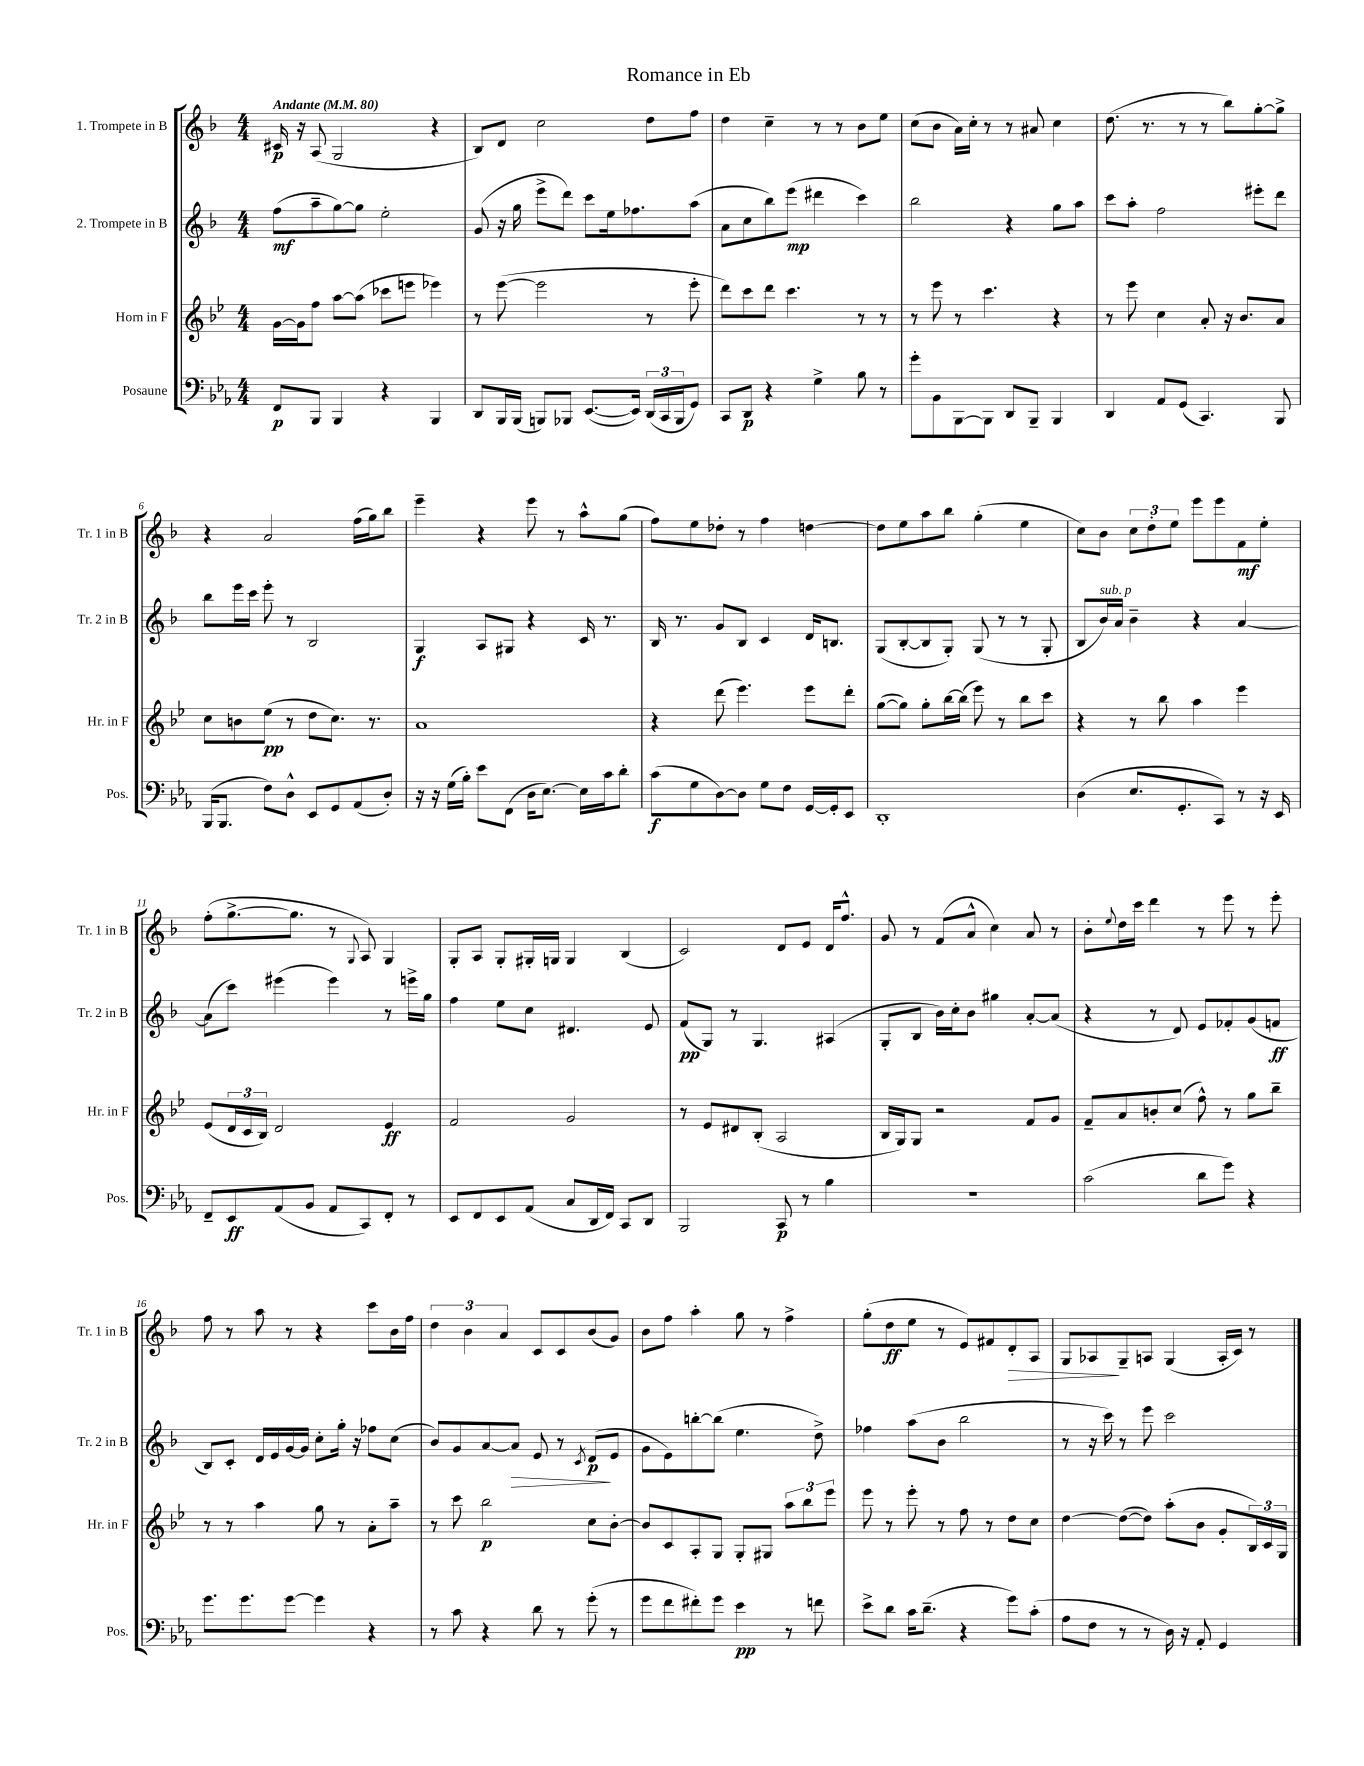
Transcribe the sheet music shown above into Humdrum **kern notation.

**kern	**dynam	**kern	**dynam	**kern	**dynam	**kern	**dynam
*part4	*part4	*part3	*part3	*part2	*part2	*part1	*part1
*staff4	*staff4	*staff3	*staff3	*staff2	*staff2	*staff1	*staff1
*I"Posaune	*	*I"Horn in F	*	*I"2. Trompete in B	*	*I"1. Trompete in B	*
*I'Pos.	*	*I'Hr. in F	*	*I'Tr. 2 in B	*	*I'Tr. 1 in B	*
*clefF4	*	*clefG2	*	*clefG2	*	*clefG2	*
*k[b-e-a-]	*	*k[b-e-]	*	*k[b-]	*	*k[b-]	*
*M4/4	*	*M4/4	*	*M4/4	*	*M4/4	*
*MM80	*	*MM80	*	*MM80	*	*MM80	*
=1	=1	=1	=1	=1	=1	=1	=1
!	!	!	!	!	!	!LO:TX:a:B:t=Andante	!
8FF/L	p	[16g\LL	.	(8ff\L	mf	16c#X/	p
.	.	16g\J]	.	.	.	16r	.
8BBB-/J	.	8ff\J	.	8aa~\	.	(8A/	.
4BBB-/	.	[8aa\L	.	[8gg\)	.	2G/	.
.	.	(8aa\J]	.	8gg\J]	.	.	.
4r	.	8ccc-X\L	.	2ee'\	.	.	.
.	.	8eeen\J	.	.	.	.	.
4BBB-/	.	4eee-X\)	.	.	.	4r	.
=2	=2	=2	=2	=2	=2	=2	=2
8DD/L	.	8r	.	(8g/	.	8B-/L)	.
16BBB-/L	.	([8eee-\	.	16r	.	8d/J	.
(16BBB-/JJ	.	.	.	16gg\	.	.	.
8BBBn/L)	.	2eee-\]	.	8eee^\L	.	2cc\	.
8BBB-X/J	.	.	.	8ddd\J)	.	.	.
([8.EE-/L	.	.	.	8ccc\L	.	.	.
.	.	.	.	16ee\k	.	.	.
16EE-/Jk])	.	.	.	8.ff-X\	.	.	.
(24DD/LL	.	8r	.	.	.	8dd\L	.
24CC/	.	.	.	.	.	.	.
24BBB-/J	.	.	.	.	.	.	.
8GG/J)	.	8eee-'\	.	(8aa\J	.	8ff\J	.
=3	=3	=3	=3	=3	=3	=3	=3
8CC/L	.	8ddd\L)	.	8a\L	.	4dd\	.
8DD/J	p	8ccc\	.	8cc\	.	.	.
4r	.	8ddd\J	.	8bb-\)	.	4cc~\	.
.	.	4.ccc\	.	(8eee\J	mp	.	.
4G^\	.	.	.	4ddd#X\	.	8r	.
.	.	.	.	.	.	8r	.
8B-\	.	8r	.	4ccc\)	.	8b-\L	.
8r	.	8r	.	.	.	8ee\J	.
=4	=4	=4	=4	=4	=4	=4	=4
8g'\L	.	8r	.	2bb-\	.	(8cc\L	.
8BB-\	.	8eee-\	.	.	.	8b-\J	.
[8BBB-\	.	8r	.	.	.	16a\LL)	.
.	.	.	.	.	.	16cc'\JJ	.
8BBB-\J]	.	4.ccc\	.	.	.	8r	.
8DD/L	.	.	.	4r	.	8r	.
8BBB-~/J	.	.	.	.	.	8a#X/	.
4BBB-/	.	4r	.	8gg\L	.	4cc\	.
.	.	.	.	8aa\J	.	.	.
=5	=5	=5	=5	=5	=5	=5	=5
4DD/	.	8r	.	8ccc\L	.	(8.dd\	.
.	.	8eee-\	.	8aa'\J	.	.	.
.	.	.	.	.	.	8.r	.
8AA-/L	.	4cc\	.	2ff\	.	.	.
(8GG/J	.	.	.	.	.	8r	.
4.CC/)	.	8a'/	.	.	.	8r	.
.	.	16r	.	.	.	8bb-\L)	.
.	.	8.b-/L	.	.	.	.	.
.	.	.	.	8eee#X'\L	.	[8gg'\	.
8BBB-/	.	8a/J	.	8ddd\J	.	8gg^\J]	.
!!LO:LB:g=z
=6	=6	=6	=6	=6	=6	=6	=6
(16BBB-/KL	.	8cc\L	.	8bb-\L	.	4r	.
8.BBB-/J	.	.	.	.	.	.	.
.	.	8bn\	.	16eee\L	.	.	.
.	.	.	.	16ccc\JJ	.	.	.
8F\L)	.	(8ee-\J	pp	8eee'\	.	2a/	.
8D^^\J	.	8r	.	8r	.	.	.
8EE-/L	.	8dd\L	.	2B-/	.	.	.
8GG/	.	8.cc\J)	.	.	.	.	.
(8AA-/	.	.	.	.	.	(16ff\LL	.
.	.	8.r	.	.	.	16gg\J)	.
8D'/J)	.	.	.	.	.	8bb-\J	.
=7	=7	=7	=7	=7	=7	=7	=7
16r	.	1a	.	4G/	f	4eee~\	.
16r	.	.	.	.	.	.	.
(16G\LL	.	.	.	.	.	.	.
16B-'\JJ)	.	.	.	.	.	.	.
8e-\L	.	.	.	8A/L	.	4r	.
(8FF\J	.	.	.	8G#X/J	.	.	.
16D\KL	.	.	.	4r	.	8eee\	.
[8.E-\J)	.	.	.	.	.	.	.
.	.	.	.	.	.	8r	.
16E-\LL]	.	.	.	16c/	.	8aa^^\L	.
16c\J	.	.	.	8.r	.	.	.
8d'\J	.	.	.	.	.	(8gg\J	.
=8	=8	=8	=8	=8	=8	=8	=8
(8c\L	f	4r	.	16B-/	.	8ff\L)	.
.	.	.	.	8.r	.	.	.
8G\	.	.	.	.	.	8ee\	.
[8D\)	.	(8ddd\	.	8g/L	.	8dd-X'\J	.
8D\J]	.	4.eee-\)	.	8B-/J	.	8r	.
8G\L	.	.	.	4c/	.	4ff\	.
8F\J	.	.	.	.	.	.	.
[16GG/LL	.	8eee-\L	.	16d/KL	.	[4ddn\	.
16GG'/J]	.	.	.	8.Bn/J	.	.	.
8EE-/J	.	8ddd'\J	.	.	.	.	.
=9	=9	=9	=9	=9	=9	=9	=9
1DD'	.	([8gg\L	.	(8G/L	.	8dd\L]	.
.	.	8gg\J])	.	[8B-'/	.	8ee\	.
.	.	8gg'\L	.	8B-/]	.	8aa\	.
.	.	[16bb-\L	.	8G'/J)	.	8bb-\J	.
.	.	(16bb-\JJ]	.	.	.	.	.
.	.	8eee-\)	.	(8G/	.	(4gg'\	.
.	.	8r	.	8r	.	.	.
.	.	8bb-\L	.	8r	.	4ee\	.
.	.	8ccc\J	.	8G'/	.	.	.
=10	=10	=10	=10	=10	=10	=10	=10
(4D\	.	4r	.	8B-/L	.	8cc\L)	.
!	!	!	!	!LO:TX:a:i:t=sub. p	!	!	!
.	.	.	.	16b-/L)	.	8b-\J	.
.	.	.	.	16a/JJ	.	.	.
8.E-/L	.	8r	.	4b-~\	.	12cc\L	.
.	.	.	.	.	.	12dd'\	.
.	.	8bb-\	.	.	.	.	.
.	.	.	.	.	.	12ee\J	.
8.GG'/	.	.	.	.	.	.	.
.	.	4aa\	.	4r	.	8eee\L	.
8CC/J)	.	.	.	.	.	8eee\	.
8r	.	4eee-\	.	[4a/	.	8f\	mf
16r	.	.	.	.	.	8ee'\J	.
16EE-/	.	.	.	.	.	.	.
!!LO:LB:g=z
=11	=11	=11	=11	=11	=11	=11	=11
8FF~/L	.	(8e-/L	.	(8a\L]	.	(8ff'\L	.
8EE-/	ff	24d/L	.	8ccc\J)	.	[8.gg^\	.
.	.	24c/	.	.	.	.	.
.	.	24B-/JJ)	.	.	.	.	.
(8AA-/	.	2d/	.	(4eee#X\	.	.	.
.	.	.	.	.	.	8.gg\J]	.
8BB-/J	.	.	.	.	.	.	.
8AA-/L	.	.	.	4eee#\)	.	8r	.
.	.	.	.	.	.	8qqG/	.
8CC/)	.	.	.	.	.	8A/)	.
8FF'/J	.	4e-/	ff	8r	.	4G/	.
8r	.	.	.	16eeen^\LL	.	.	.
.	.	.	.	16gg\JJ	.	.	.
=12	=12	=12	=12	=12	=12	=12	=12
8EE-/L	.	2f/	.	4ff\	.	8G'/L	.
8FF/	.	.	.	.	.	8A/J	.
8EE-/	.	.	.	8ee\L	.	8G'/L	.
(8AA-/J	.	.	.	8cc\J	.	16G#X'/L	.
.	.	.	.	.	.	16Gn/JJ	.
8C/L	.	2g/	.	4.d#X/	.	4G/	.
16DD/L	.	.	.	.	.	.	.
16FF/JJ)	.	.	.	.	.	.	.
8CC/L	.	.	.	.	.	(4B-/	.
8DD/J	.	.	.	8e/	.	.	.
=13	=13	=13	=13	=13	=13	=13	=13
2BBB-/	.	8r	.	(8f/L	pp	2c/)	.
.	.	8e-/L	.	8G/J)	.	.	.
.	.	8d#X/	.	8r	.	.	.
.	.	(8B-'/J	.	4.G/	.	.	.
8CC/	p	2A/	.	.	.	8d/L	.
8r	.	.	.	.	.	8e/J	.
4B-\	.	.	.	(4A#X/	.	16d/KL	.
.	.	.	.	.	.	8.ff^^/J	.
=14	=14	=14	=14	=14	=14	=14	=14
1r	.	16B-/LL	.	8G'/L	.	8g/	.
.	.	16G/J)	.	.	.	.	.
.	.	8G/J	.	8B-/J	.	8r	.
.	.	2r	.	16b-\LL)	.	(8f/L	.
.	.	.	.	16cc'\J	.	.	.
.	.	.	.	8b-\J	.	8a^^/J	.
.	.	.	.	4gg#X\	.	4cc\)	.
.	.	8f/L	.	[8a'/L	.	8a/	.
.	.	8g/J	.	(8a/J]	.	8r	.
=15	=15	=15	=15	=15	=15	=15	=15
(2c\	.	8f~/L	.	4r	.	8b-'\L	.
.	.	.	.	.	.	8qqee/	.
.	.	8a/	.	.	.	16dd\L	.
.	.	.	.	.	.	16ccc\JJ	.
.	.	8bn'/	.	8r	.	4ddd\	.
.	.	(8cc/J	.	8d/)	.	.	.
8d\L	.	8ff^^\)	.	8e/L	.	8r	.
8g\J)	.	8r	.	8f-X'/	.	8eee\	.
4r	.	8gg\L	.	(8g/	.	8r	.
.	.	8bb-~\J	.	8fn/J	ff	8eee'\	.
!!LO:LB:g=z
=16	=16	=16	=16	=16	=16	=16	=16
8.g\L	.	8r	.	8B-/L)	.	8ff\	.
.	.	8r	.	8c'/J	.	8r	.
8.g\	.	.	.	.	.	.	.
.	.	4aa\	.	16d/LL	.	8aa\	.
.	.	.	.	16e/	.	.	.
[8g\J	.	.	.	[16g/	.	8r	.
.	.	.	.	16g/JJ]	.	.	.
4g\]	.	8gg\	.	8cc'\L	.	4r	.
.	.	8r	.	16gg'\Jk	.	.	.
.	.	.	.	16r	.	.	.
4r	.	8a'\L	.	8ff-X\L	.	8ccc\L	.
.	.	8aa~\J	.	(8cc\J	.	16b-\L	.
.	.	.	.	.	.	16ff\JJ	.
=17	=17	=17	=17	=17	=17	=17	=17
8r	.	8r	.	8b-/L)	.	6dd\	.
8c\	.	8ccc\	.	8g/	.	.	.
.	.	.	.	.	.	6b-\	.
4r	.	2bb-\	p	[8a/	.	.	.
.	.	.	.	.	.	6a/	.
!	!	!	!	!	!LO:HP:b	!	!
.	.	.	.	8a/J]	>	.	.
8d\	.	.	.	8e/	.	8c/L	.
8r	.	.	.	8r	.	8c/	.
.	.	.	.	8qc/	.	.	.
(8g'\	.	8cc\L	.	(8d/L	p	(8b-/	.
8r	.	[8b-'\J	.	8e/J	]	8g/J)	.
=18	=18	=18	=18	=18	=18	=18	=18
8g\L	.	8b-/L]	.	8g\L	.	8b-\L	.
8f\	.	8c/	.	8e\)	.	8ff\J	.
8f#X'\)	.	8A'/	.	[8bbn'\	.	4aa'\	.
8g\J	.	8G/J	.	(8bb\J]	.	.	.
4e-\	pp	8G'/L	.	4.ee\	.	8gg\	.
.	.	8G#X/J	.	.	.	8r	.
8r	.	12aa\L	.	.	.	4ff^\	.
.	.	12bb-\	.	.	.	.	.
8fn\	.	.	.	8dd^\)	.	.	.
.	.	12eee-\J	.	.	.	.	.
=19	=19	=19	=19	=19	=19	=19	=19
8e-^\L	.	8eee-\	.	4ff-X\	.	(8gg'\L	.
8d\J	.	8r	.	.	.	8dd\	ff
16c\KL	.	8eee-'\	.	(8aa\L	.	8ee\J	.
(8.d~\J	.	.	.	.	.	.	.
.	.	8r	.	8b-\J	.	8r	.
4r	.	8ff\	.	2bb-\	.	8e/L)	.
.	.	8r	.	.	.	8f#X/	.
!	!	!	!	!	!	!	!LO:HP:b
8g\L)	.	8dd\L	.	.	.	8d'/	>
(8c'\J	.	8cc\J	.	.	.	8A/J	.
=20	=20	=20	=20	=20	=20	=20	=20
8A-\L	.	[4dd\	.	8r	.	8G/L	.
8F\J	.	.	.	16r	.	8A-X/	.
.	.	.	.	16ccc\)	.	.	.
8r	.	(8dd\L_	.	8r	.	8G~/	]
8r	.	8dd\J])	.	8eee\	.	8An/J	.
16D\)	.	(8aa'\L	.	2ccc\	.	(4G/	.
16r	.	.	.	.	.	.	.
8AA-'/	.	8b-\J	.	.	.	.	.
4GG/	.	8g'/L	.	.	.	16A'/LL	.
.	.	.	.	.	.	16c/JJ)	.
.	.	24B-/L)	.	.	.	8r	.
.	.	24c/	.	.	.	.	.
.	.	24G/JJ	.	.	.	.	.
==	==	==	==	==	==	==	==
*-	*-	*-	*-	*-	*-	*-	*-
